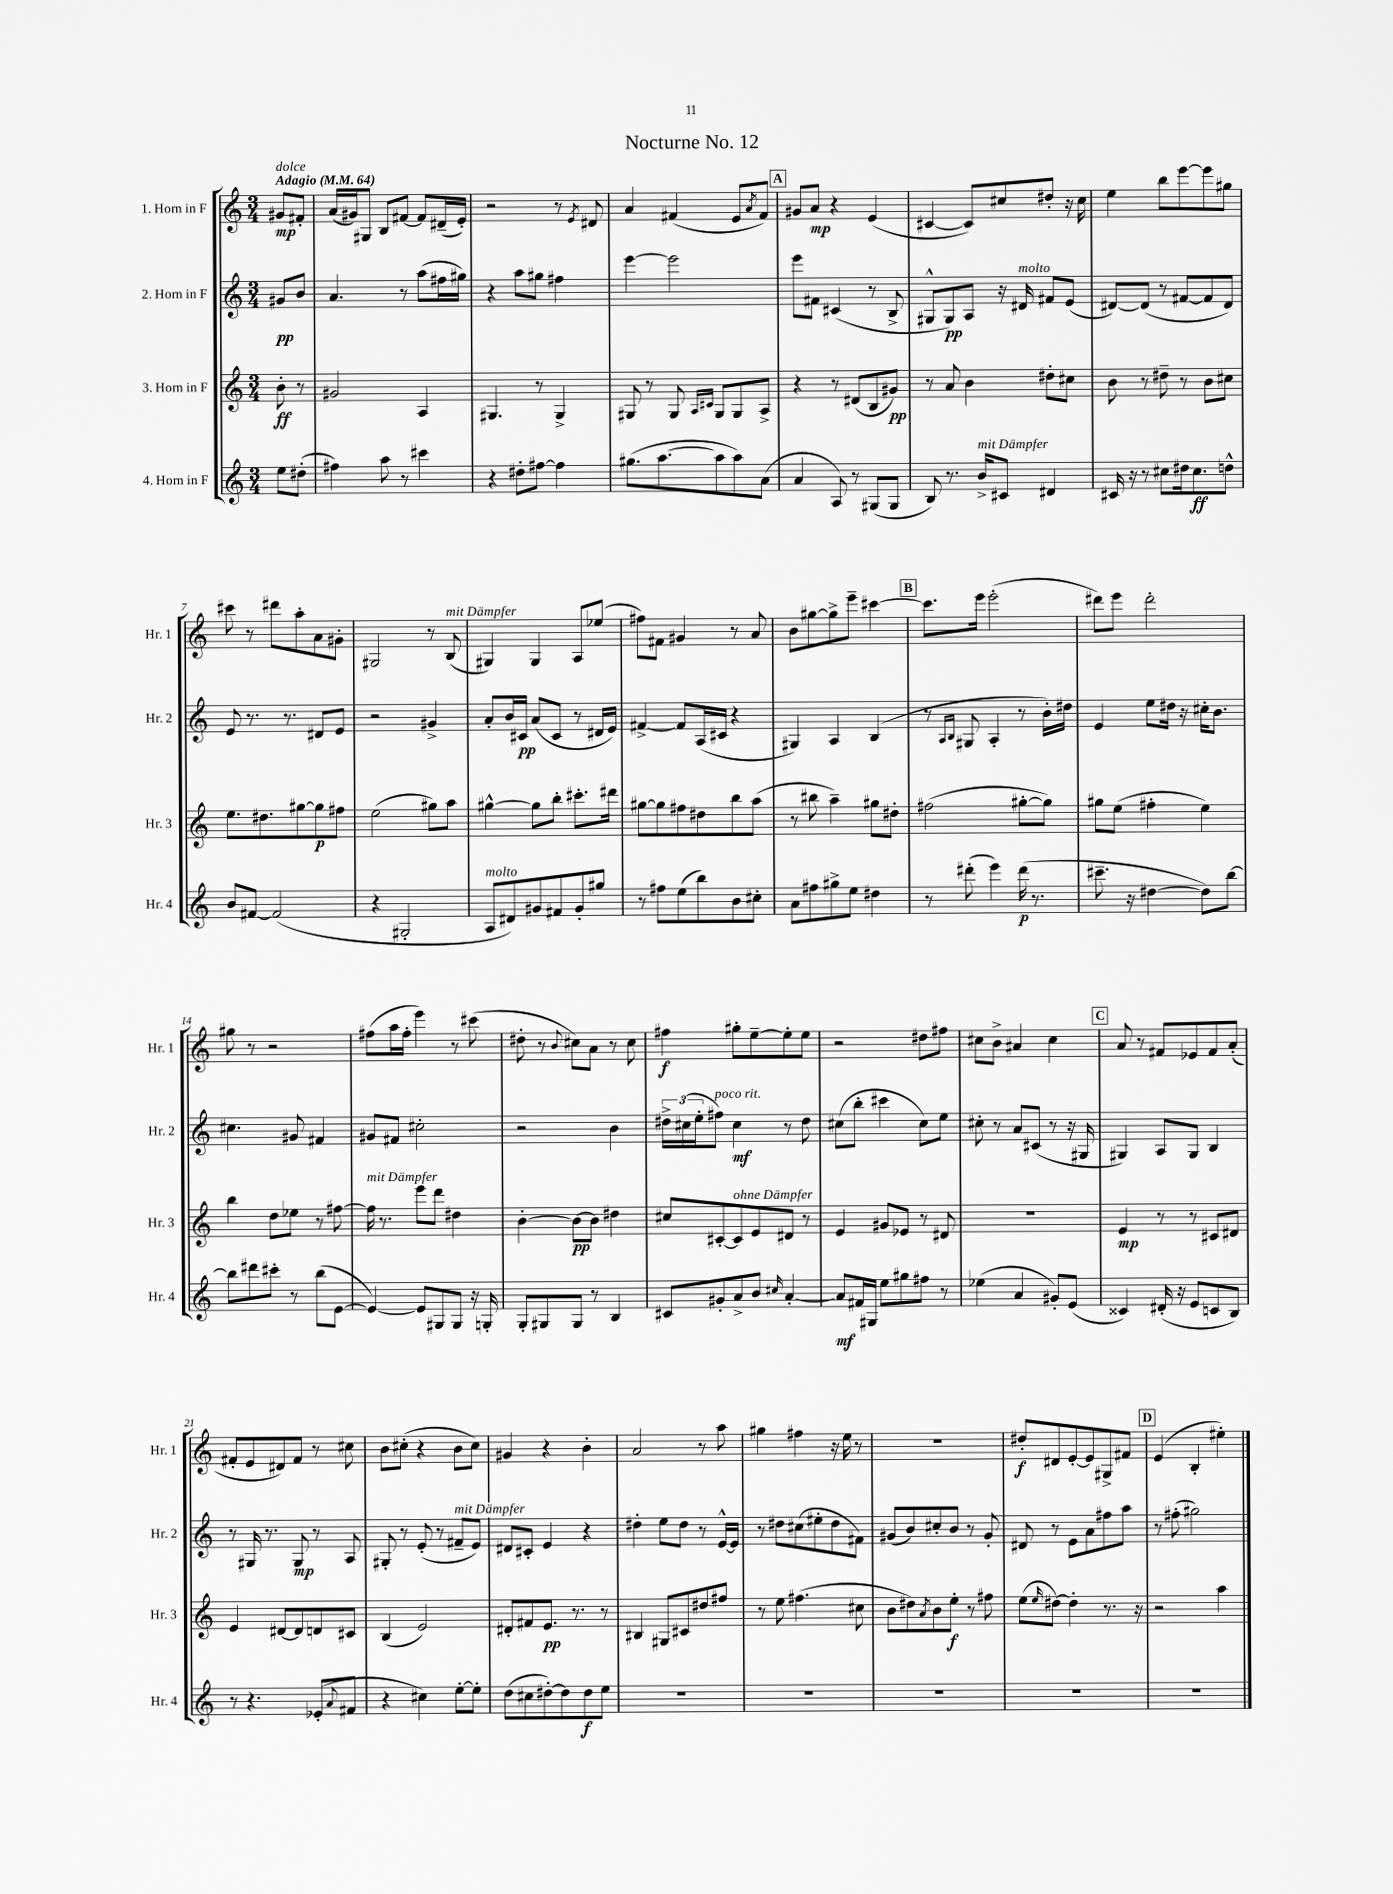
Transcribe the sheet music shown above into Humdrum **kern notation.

**kern	**dynam	**kern	**dynam	**kern	**dynam	**kern	**dynam
*part4	*part4	*part3	*part3	*part2	*part2	*part1	*part1
*staff4	*staff4	*staff3	*staff3	*staff2	*staff2	*staff1	*staff1
*I"4. Horn in F	*	*I"3. Horn in F	*	*I"2. Horn in F	*	*I"1. Horn in F	*
*I'Hr. 4	*	*I'Hr. 3	*	*I'Hr. 2	*	*I'Hr. 1	*
*clefG2	*	*clefG2	*	*clefG2	*	*clefG2	*
*k[]	*	*k[]	*	*k[]	*	*k[]	*
*M3/4	*	*M3/4	*	*M3/4	*	*M3/4	*
*MM64	*	*MM64	*	*MM64	*	*MM64	*
=	=	=	=	=	=	=	=
!	!	!	!	!	!	!LO:TX:a:B:t=Adagio	!
!	!	!	!	!	!	!LO:TX:a:i:t=dolce	!
8ee\L	.	8b'\	ff	8g#X/L	pp	8g#X/L	mp
(8dd#X'\J	.	8r	.	8b/J	.	8f#X'/J	.
=1	=1	=1	=1	=1	=1	=1	=1
4ff#X\)	.	2g#X/	.	4.a/	.	(16a/LL	.
.	.	.	.	.	.	16g#X/J)	.
.	.	.	.	.	.	8G#X/J	.
8aa\	.	.	.	.	.	8B/L	.
8r	.	.	.	8r	.	[8f#X/J	.
4ccc#X\	.	4A/	.	(8aa\L	.	8f#/L]	.
.	.	.	.	16ff#X\L	.	(16d#X~/L	.
.	.	.	.	16gg#X\JJ)	.	16e'/JJ)	.
=2	=2	=2	=2	=2	=2	=2	=2
4r	.	4.G#X/	.	4r	.	2r	.
8dd#X'\L	.	.	.	8aa\L	.	.	.
[8ff#X\J	.	8r	.	8gg#X\J	.	.	.
4ff#\]	.	4G#^/	.	4ff#X\	.	8r	.
.	.	.	.	.	.	8qe/	.
.	.	.	.	.	.	8d#X/	.
=3	=3	=3	=3	=3	=3	=3	=3
(8.gg#X\L	.	8G#X/	.	[4eee\	.	4a/	.
.	.	8r	.	.	.	.	.
[8.aa\	.	.	.	.	.	.	.
.	.	8G#/	.	2eee\]	.	(4f#X/	.
.	.	16qqA/LL	.	.	.	.	.
.	.	16qqc#X/JJ	.	.	.	.	.
8aa\]	.	8G#/L	.	.	.	.	.
8aa\)	.	8G#/	.	.	.	8e/L	.
.	.	.	.	.	.	8qa/	.
(8a\J	.	8A^/J	.	.	.	8f#/J)	.
!!LO:REH:place=s1:t=A
=4	=4	=4	=4	=4	=4	=4	=4
4a/	.	4r	.	8eee\L	.	8g#X/L	.
.	.	.	.	8f#X\J	.	8a/J	mp
8A/)	.	8r	.	(4c#X/	.	4r	.
8r	.	(8d#X/L	.	.	.	.	.
(8G#X/L	.	8B/	.	8r	.	(4e/	.
8G#/J	.	8g#X/J)	pp	8B^/	.	.	.
=5	=5	=5	=5	=5	=5	=5	=5
8B/)	.	8r	.	8G#X^^/L	.	[4c#X/	.
8.r	.	8a/	.	8G#/)	pp	.	.
.	.	4b\	.	8A/J	.	8c#/L])	.
!LO:TX:a:i:t=mit Dämpfer	!	!	!	!	!	!	!
16b^/KL	.	.	.	.	.	.	.
8c#X/J	.	.	.	16r	.	8cc#X/	.
!	!	!	!	!LO:TX:a:i:t=molto	!	!	!
.	.	.	.	16d#X/	.	.	.
4d#X/	.	8dd#X'\L	.	8f#X/L	.	8dd#X'/J	.
.	.	8cc#X\J	.	(8e/J	.	16r	.
.	.	.	.	.	.	16cc#\	.
=6	=6	=6	=6	=6	=6	=6	=6
16c#X/	.	8b\	.	[8d#X/L)	.	4ee\	.
16r	.	.	.	.	.	.	.
8r	.	8r	.	(8d#/J]	.	.	.
8cc#X\L	.	8dd#X~\	.	8r	.	8bb\L	.
16dd#X\k	.	8r	.	[8f#X/L	.	[8eee\	.
8.cc#\	ff	.	.	.	.	.	.
.	.	8b\L	.	8f#/]	.	8eee\]	.
8ddn^^\J	.	8cc#X\J	.	8d#/J)	.	8gg#X\J	.
!!LO:LB:g=z
=7	=7	=7	=7	=7	=7	=7	=7
8b/L	.	8.ee\L	.	8e/	.	8ccc#X\	.
[8f#X/J	.	.	.	8.r	.	8r	.
.	.	8.dd#X\	.	.	.	.	.
(2f#/]	.	.	.	.	.	8ddd#X\L	.
.	.	.	.	8.r	.	.	.
.	.	[8gg#X\	.	.	.	8aa'\	.
.	.	8gg#\]	p	8d#X/L	.	8a\	.
.	.	8ff#X\J	.	8e/J	.	8g#X'\J	.
=8	=8	=8	=8	=8	=8	=8	=8
4r	.	(2ee\	.	2r	.	2G#X/	.
2G#X'/	.	.	.	.	.	.	.
.	.	8gg#X\L)	.	4g#X^/	.	8r	.
!	!	!	!	!	!	!LO:TX:a:i:t=mit Dämpfer	!
.	.	8aa\J	.	.	.	(8B/	.
=9	=9	=9	=9	=9	=9	=9	=9
!LO:TX:a:i:t=molto	!	!	!	!	!	!	!
8A/L	.	[4gg#X^^\	.	8a'/L	.	4G#X/)	.
8d#X/)	.	.	.	16b/L	.	.	.
.	.	.	.	16c#X/JJ	pp	.	.
8g#X/	.	8gg#\L]	.	(8a/L	.	4G#/	.
8f#X/	.	8bb'\J	.	8c#/J	.	.	.
8g#'/	.	8.ccc#X'\L	.	8r	.	8A/L	.
8gg#X/J	.	.	.	16d#X/LL	.	(8ee-X/J	.
.	.	16ddd#X\Jk	.	16e/JJ)	.	.	.
=10	=10	=10	=10	=10	=10	=10	=10
8r	.	[8gg#X\L	.	[4f#X^/	.	8ff#X\L)	.
8ff#X\L	.	8gg#\]	.	.	.	8f#X\J	.
(8ee\	.	8ff#X\	.	8f#/L]	.	4g#X/	.
8bb\)	.	8dd#X\	.	(16A/L	.	.	.
.	.	.	.	16c#X/JJ	.	.	.
8b\	.	8bb\	.	4r	.	8r	.
8cc#X'\J	.	(8aa\J	.	.	.	8a/	.
=11	=11	=11	=11	=11	=11	=11	=11
8a\L	.	8r	.	4G#X/)	.	8b\L	.
8ff#X\	.	8bb#X\	.	.	.	[8gg#X\	.
8gg#X^\	.	4aa~\)	.	4A/	.	8gg#^\]	.
8ee\J	.	.	.	.	.	8eee~\J	.
4dd#X\	.	8gg#X\L	.	(4B/	.	[4ccc#X\	.
.	.	8dd#X'\J	.	.	.	.	.
!!LO:REH:place=s1:t=B
=12	=12	=12	=12	=12	=12	=12	=12
8r	.	(2ff#X\	.	8r	.	8.ccc#\L]	.
.	.	.	.	16qqA/LL	.	.	.
.	.	.	.	16qqB/JJ	.	.	.
(8ddd#X'\	.	.	.	8G#X/	.	.	.
.	.	.	.	.	.	16eee\Jk	.
4eee\)	.	.	.	4A'/	.	(2eee'\	.
(16ddd#\	p	[8gg#X'\L	.	8r	.	.	.
8.r	.	.	.	.	.	.	.
.	.	8gg#\J])	.	16b'\LL)	.	.	.
.	.	.	.	16dd#X\JJ	.	.	.
=13	=13	=13	=13	=13	=13	=13	=13
8.ccc#X~\	.	8gg#X\L	.	4e/	.	8ddd#X\L)	.
.	.	(8ee\J	.	.	.	8eee\J	.
16r	.	.	.	.	.	.	.
[4dd#X\	.	4ff#X'\	.	8ee\L	.	2ddd#'\	.
.	.	.	.	16dd#X\Jk	.	.	.
.	.	.	.	16r	.	.	.
8dd#\L])	.	4ee\)	.	16cc#X'\KL	.	.	.
.	.	.	.	8.b\J	.	.	.
[8bb\J	.	.	.	.	.	.	.
!!LO:LB:g=z
=14	=14	=14	=14	=14	=14	=14	=14
8bb\L]	.	4bb\	.	4.cc#X\	.	8gg#X\	.
8ddd#X\	.	.	.	.	.	8r	.
8ccc#X'\J	.	8dd\L	.	.	.	2r	.
8r	.	8ee-X\J	.	8g#X/	.	.	.
(8bb\L	.	8r	.	4f#X/	.	.	.
[8e\J	.	[8ff#X\	.	.	.	.	.
=15	=15	=15	=15	=15	=15	=15	=15
!	!	!LO:TX:a:i:t=mit Dämpfer	!	!	!	!	!
4e/_)	.	16ff#\]	.	8g#X/L	.	(8ff#X\L	.
.	.	8.r	.	.	.	.	.
.	.	.	.	8f#X/J	.	16aa\L	.
.	.	.	.	.	.	16ff#'\JJ	.
8e/L]	.	8eee\L	.	2cc#X'\	.	4eee\)	.
8G#X/	.	8ddd\J	.	.	.	.	.
8G#/J	.	4dd#X\	.	.	.	8r	.
16r	.	.	.	.	.	(8ccc#X\	.
16Gn'/	.	.	.	.	.	.	.
=16	=16	=16	=16	=16	=16	=16	=16
8G'/L	.	[4b'\	.	2r	.	8dd#X'\	.
8G#X/	.	.	.	.	.	8r	.
.	.	.	.	.	.	8qqb/	.
8G#/J	.	8b\L_	pp	.	.	8cc#X\L)	.
8r	.	8b\J]	.	.	.	8a\J	.
4B/	.	4dd#X\	.	4b\	.	8r	.
.	.	.	.	.	.	8cc#\	.
=17	=17	=17	=17	=17	=17	=17	=17
8c#X/L	.	8cc#X/L	.	24dd#X^\LL	.	4ff#X\	f
.	.	.	.	(24cc#X\	.	.	.
.	.	.	.	24ee'\J	.	.	.
!	!	!	!	!LO:TX:a:i:t=poco rit.	!	!	!
8g#X'/	.	[8c#X'/	.	8ff#X\J)	.	.	.
!	!	!LO:TX:a:i:t=ohne Dämpfer	!	!	!	!	!
8a^/	.	8c#/]	.	4cc#\	mf	8gg#X'\L	.
8b/J	.	8e/	.	.	.	[8ee~\	.
16qqcc#X/	.	.	.	.	.	.	.
[4a'/	.	8d#X/J	.	8r	.	8ee'\]	.
.	.	8r	.	8dd#\	.	8ee\J	.
=18	=18	=18	=18	=18	=18	=18	=18
8a/L]	mf	4e/	.	(8cc#X\L	.	2r	.
16f#X/L	.	.	.	8bb'\J	.	.	.
16G#X/JJ	.	.	.	.	.	.	.
8ee\L	.	8g#X/L	.	4ccc#X\	.	.	.
8gg#X\	.	8e-X/J	.	.	.	.	.
8ff#X\J	.	8r	.	8cc#\L)	.	8dd#X\L	.
8r	.	8d#X/	.	8ee\J	.	8ff#X\J	.
=19	=19	=19	=19	=19	=19	=19	=19
(4ee-X\	.	2.r	.	8cc#X'\	.	8cc#X\L	.
.	.	.	.	8r	.	8b^\J	.
4a/	.	.	.	8a/L	.	4a#X/	.
.	.	.	.	(8c#X/J	.	.	.
8g#X'/L)	.	.	.	8r	.	4cc#\	.
(8e/J	.	.	.	16r	.	.	.
.	.	.	.	16G#X/	.	.	.
!!LO:REH:place=s1:t=C
=20	=20	=20	=20	=20	=20	=20	=20
4c##X/)	.	4e/	mp	4G#X/)	.	8a/	.
.	.	.	.	.	.	8r	.
(16d#X'/	.	8r	.	8A/L	.	8f#X/L	.
16r	.	.	.	.	.	.	.
8e/L	.	8r	.	8G#/J	.	8e-X/	.
8cn/	.	8c#X/L	.	4B/	.	8f#/	.
8B/J)	.	8d#X/J	.	.	.	(8a'/J	.
!!LO:LB:g=z
=21	=21	=21	=21	=21	=21	=21	=21
8r	.	4e/	.	8r	.	8f#X'/L	.
4.r	.	.	.	16G#X/	.	8e/	.
.	.	.	.	8.r	.	.	.
.	.	[8d#X/L	.	.	.	8d#X/)	.
.	.	8d#/]	.	8G#/	mp	8f#/J	.
(8e-X'/L	.	8dn/	.	8r	.	8r	.
8qqa/	.	.	.	.	.	.	.
8f#X/J	.	8c#X/J	.	8A/	.	8cc#X\	.
=22	=22	=22	=22	=22	=22	=22	=22
4r	.	(4B/	.	8G#X'/	.	8b\L	.
.	.	.	.	8r	.	(8cc#X'\J	.
4cc#X\)	.	2e/)	.	(8e'/	.	4r	.
.	.	.	.	8r	.	.	.
!	!	!	!	!LO:TX:a:i:t=mit Dämpfer	!	!	!
[8ee'\L	.	.	.	8f#X~/L	.	8b\L	.
8ee'\J]	.	.	.	8e/J)	.	8cc#\J)	.
=23	=23	=23	=23	=23	=23	=23	=23
(8dd\L	.	8d#X'/L	.	8d#X/L	.	4g#X/	.
8cc#X\	.	8f#X/	.	8c#X'/J	.	.	.
[8dd#X'\)	.	8.e/J	pp	4e/	.	4r	.
8dd#\]	.	.	.	.	.	.	.
.	.	8.r	.	.	.	.	.
8dd#\	f	.	.	4r	.	4b'\	.
8ee\J	.	8r	.	.	.	.	.
=24	=24	=24	=24	=24	=24	=24	=24
2.r	.	4B#X/	.	4dd#X'\	.	2a/	.
.	.	8G#X/L	.	8ee\L	.	.	.
.	.	8c#X/	.	8dd#\J	.	.	.
.	.	8dd#X/	.	8r	.	8r	.
.	.	8ff#X/J	.	[16e^^/LL	.	8aa\	.
.	.	.	.	16e/JJ]	.	.	.
=25	=25	=25	=25	=25	=25	=25	=25
2.r	.	8r	.	8r	.	4gg#X\	.
.	.	8ee\	.	8dd#X\L	.	.	.
.	.	(4.ff#X\	.	(8cc#X\	.	4ff#X\	.
.	.	.	.	8ee#X'\	.	.	.
.	.	.	.	8dd#\	.	16r	.
.	.	.	.	.	.	16ee\	.
.	.	8cc#X\	.	8f#X\J)	.	8r	.
=26	=26	=26	=26	=26	=26	=26	=26
2.r	.	8b\L	.	(8g#X/L	.	2.r	.
.	.	8dd#X\)	.	8b/)	.	.	.
.	.	8qa/	.	.	.	.	.
.	.	8b\	.	8cc#X'/	.	.	.
.	.	8ee'\J	f	8b/J	.	.	.
.	.	8r	.	8r	.	.	.
.	.	8ff#X\	.	8g#'/	.	.	.
=27	=27	=27	=27	=27	=27	=27	=27
2.r	.	(8ee\L	.	8d#X/	.	8dd#X'/L	f
.	.	16qqee/	.	.	.	.	.
.	.	[8dd#X\J)	.	8r	.	8d#X/	.
.	.	4dd#'\]	.	8e\L	.	[8e'/	.
.	.	.	.	8a\	.	8e/]	.
.	.	8.r	.	8ff#X\	.	8G#X^/	.
.	.	.	.	8aa\J	.	8f#X/J	.
.	.	16r	.	.	.	.	.
!!LO:REH:place=s1:t=D
=28	=28	=28	=28	=28	=28	=28	=28
2.r	.	2r	.	8r	.	(4e/	.
.	.	.	.	(8ff#X'\	.	.	.
.	.	.	.	2gg#X\)	.	4B'/	.
.	.	4aa\	.	.	.	4ee#X'\)	.
==	==	==	==	==	==	==	==
*-	*-	*-	*-	*-	*-	*-	*-
